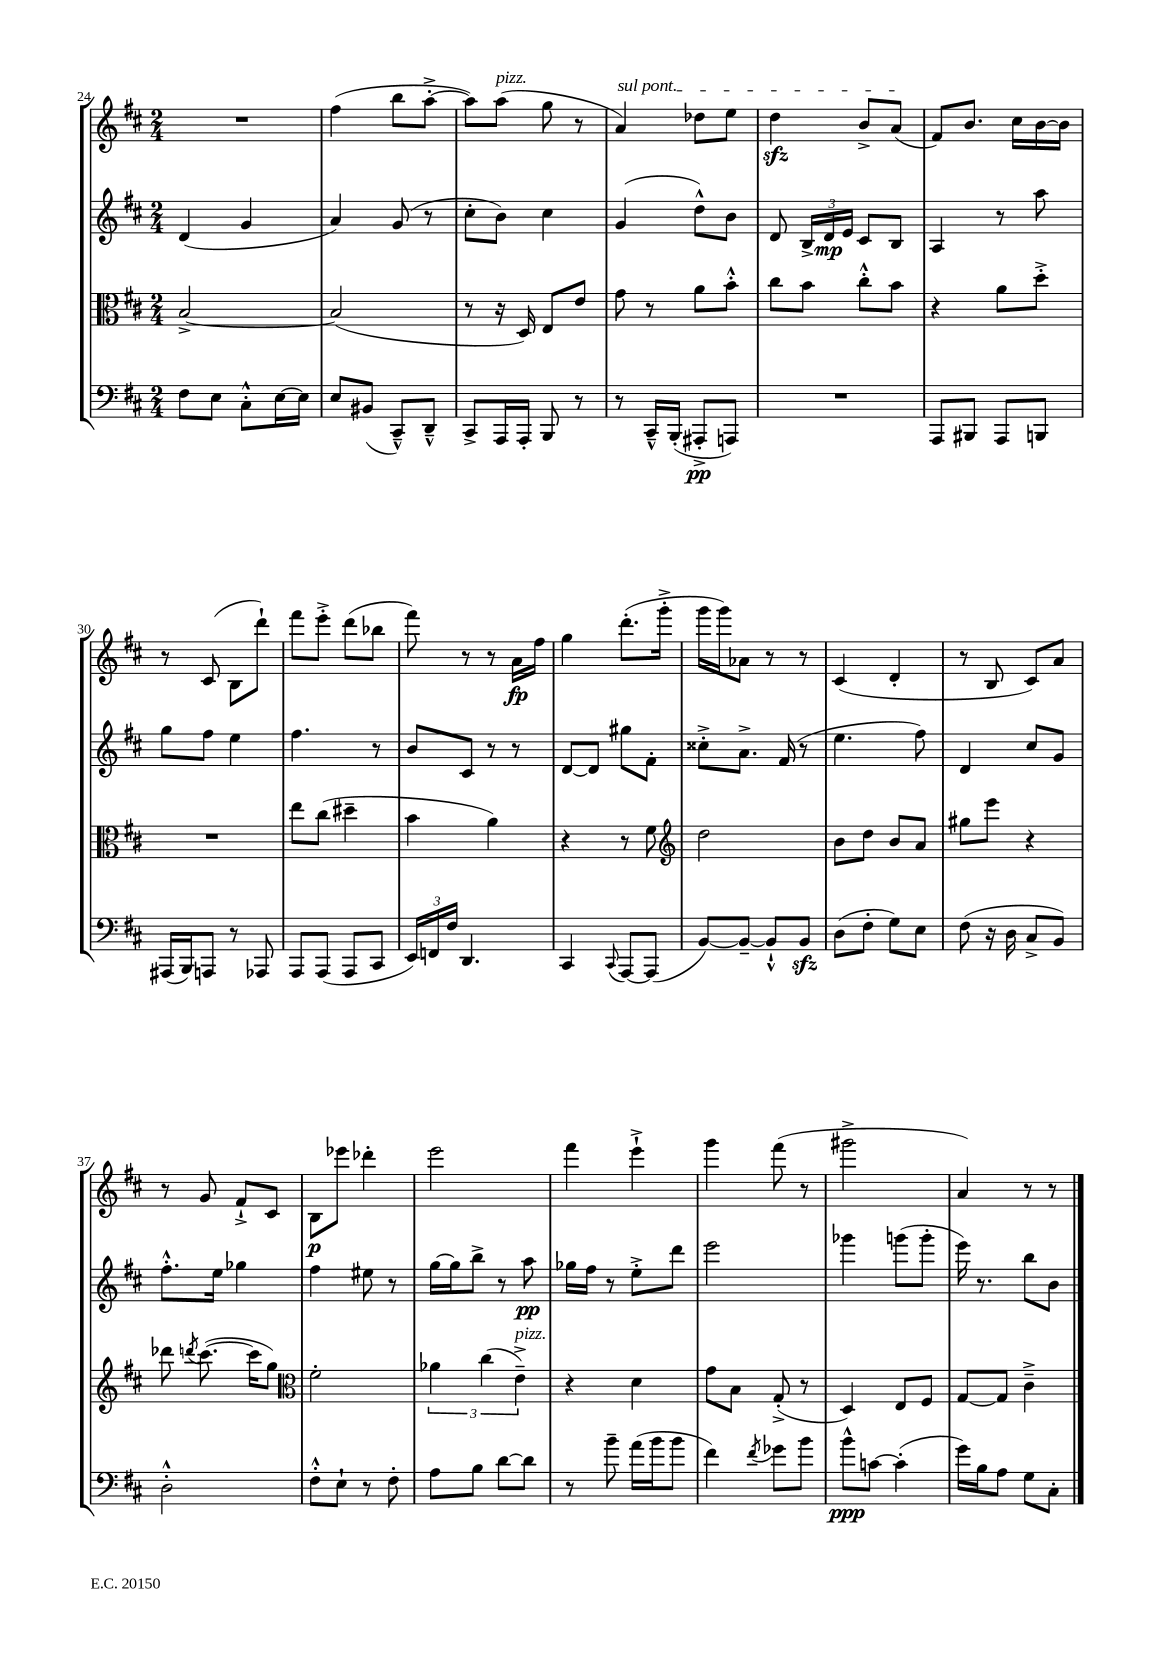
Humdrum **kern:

**kern	**kern	**kern	**kern
*staff4	*staff3	*staff2	*staff1
*clefF4	*clefC3	*clefG2	*clefG2
*k[f#c#]	*k[f#c#]	*k[f#c#]	*k[f#c#]
*M2/4	*M2/4	*M2/4	*M2/4
8F#	[2B^	(4d	2r
8E	.	.	.
8C#'^^	.	4g	.
[16E	.	.	.
16E]	.	.	.
=	=	=	=
8E	(2B]	4a)	(4ff#
(8BB#	.	.	.
8CC#~^^)	.	(8g	8bb
8DD~^^	.	8r	[8aa'^
=	=	=	=
8CC#^	8r	8cc#'	8aa])
16AAA	16r	8b)	(8aa
16AAA'	16D)	.	.
8BBB	8E	4cc#	8gg
8r	8e	.	8r
=	=	=	=
8r	8g	(4g	4a)
16CC#~^^	8r	.	.
(16BBB'	.	.	.
8AAA#'^	8a	8dd^^)	8dd-
8AAA)	8b'^^	8b	8ee
=	=	=	=
2r	8cc#	8d	4dd
.	8b	24B^	.
.	.	24d	.
.	.	24e	.
.	8cc#'^^	8c#	8b^
.	8b	8B	(8a
=	=	=	=
8AAA	4r	4A	8f#)
8BBB#	.	.	8.b
8AAA	8a	8r	.
.	.	.	16cc#
8BBB	8dd'^	8aa	[16b
.	.	.	16b]
=	=	=	=
(16AAA#	2r	8gg	8r
16BBB)	.	.	.
8AAA	.	8ff#	(8c#
8r	.	4ee	8B
8AAA-	.	.	8ddd`)
=	=	=	=
8AAA	8ee	4.ff#	8fff#
(8AAA	(8cc#	.	8eee'^
8AAA	4dd#~	.	(8ddd
8CC#	.	8r	8bb-
=	=	=	=
24EE)	4b	8b	8fff#)
24FF	.	.	.
24F#	.	.	.
4.DD	.	8c#	8r
.	4a)	8r	8r
.	.	8r	16a
.	.	.	16ff#
=	=	=	=
4CC#	4r	[8d	4gg
.	.	8d]	.
8qqCC#	.	.	.
[8AAA	8r	8gg#	(8.ddd'
(8AAA]	8f#	8f#'	.
.	.	.	16ggg'^
=	=	=	=
*	*clefG2	*	*
[8BB)	2dd	8cc##'^	16ggg
.	.	.	16ggg)
8BB~_	.	8.a^	8a-
8BB`^^]	.	.	8r
.	.	(16f#	.
8BB	.	8r	8r
=	=	=	=
(8D	8b	4.ee	(4c#
8F#'	8dd	.	.
8G)	8b	.	4d'
8E	8a	8ff#)	.
=	=	=	=
(8F#	8gg#	4d	8r
16r	8eee	.	8B
16D	.	.	.
8C#^	4r	8cc#	8c#)
8BB)	.	8g	8a
=	=	=	=
2D'^^	8ddd-	8.ff#'^^	8r
.	8qddd	.	.
.	([8.ccc#	.	8g
.	.	16ee	.
.	.	4gg-	8f#`^
.	16ccc#]	.	.
.	8gg)	.	8c#
=	=	=	=
*	*clefC3	*	*
8F#'^^	2f#'	4ff#	8B
8E`	.	.	8eee-
8r	.	8ee#	4ddd-'
8F#'	.	8r	.
=	=	=	=
8A	6a-	[16gg	2eee
.	.	16gg]	.
8B	.	8bb^	.
.	(6cc#	.	.
[8d	.	8r	.
.	6e~^)	.	.
8d]	.	8aa	.
=	=	=	=
8r	4r	16gg-	4fff#
.	.	16ff#	.
8b~	.	8r	.
(16a	4d	8ee'^	4eee`^
16b	.	.	.
8b	.	8ddd	.
=	=	=	=
4f#)	8g	2eee	4ggg
.	8B	.	.
8qf#	.	.	.
8g-	(8G'^	.	(8fff#
8b	8r	.	8r
=	=	=	=
8b^^	4D)	4ggg-	2ggg#^
[8c	.	.	.
(4c']	8E	(8ggg	.
.	8F#	8ggg'	.
=	=	=	=
16g)	[8G	16eee)	4a)
16B	.	8.r	.
8A	8G]	.	.
8G	4c#~^	8bb	8r
8C#'	.	8b	8r
==	==	==	==
*-	*-	*-	*-
